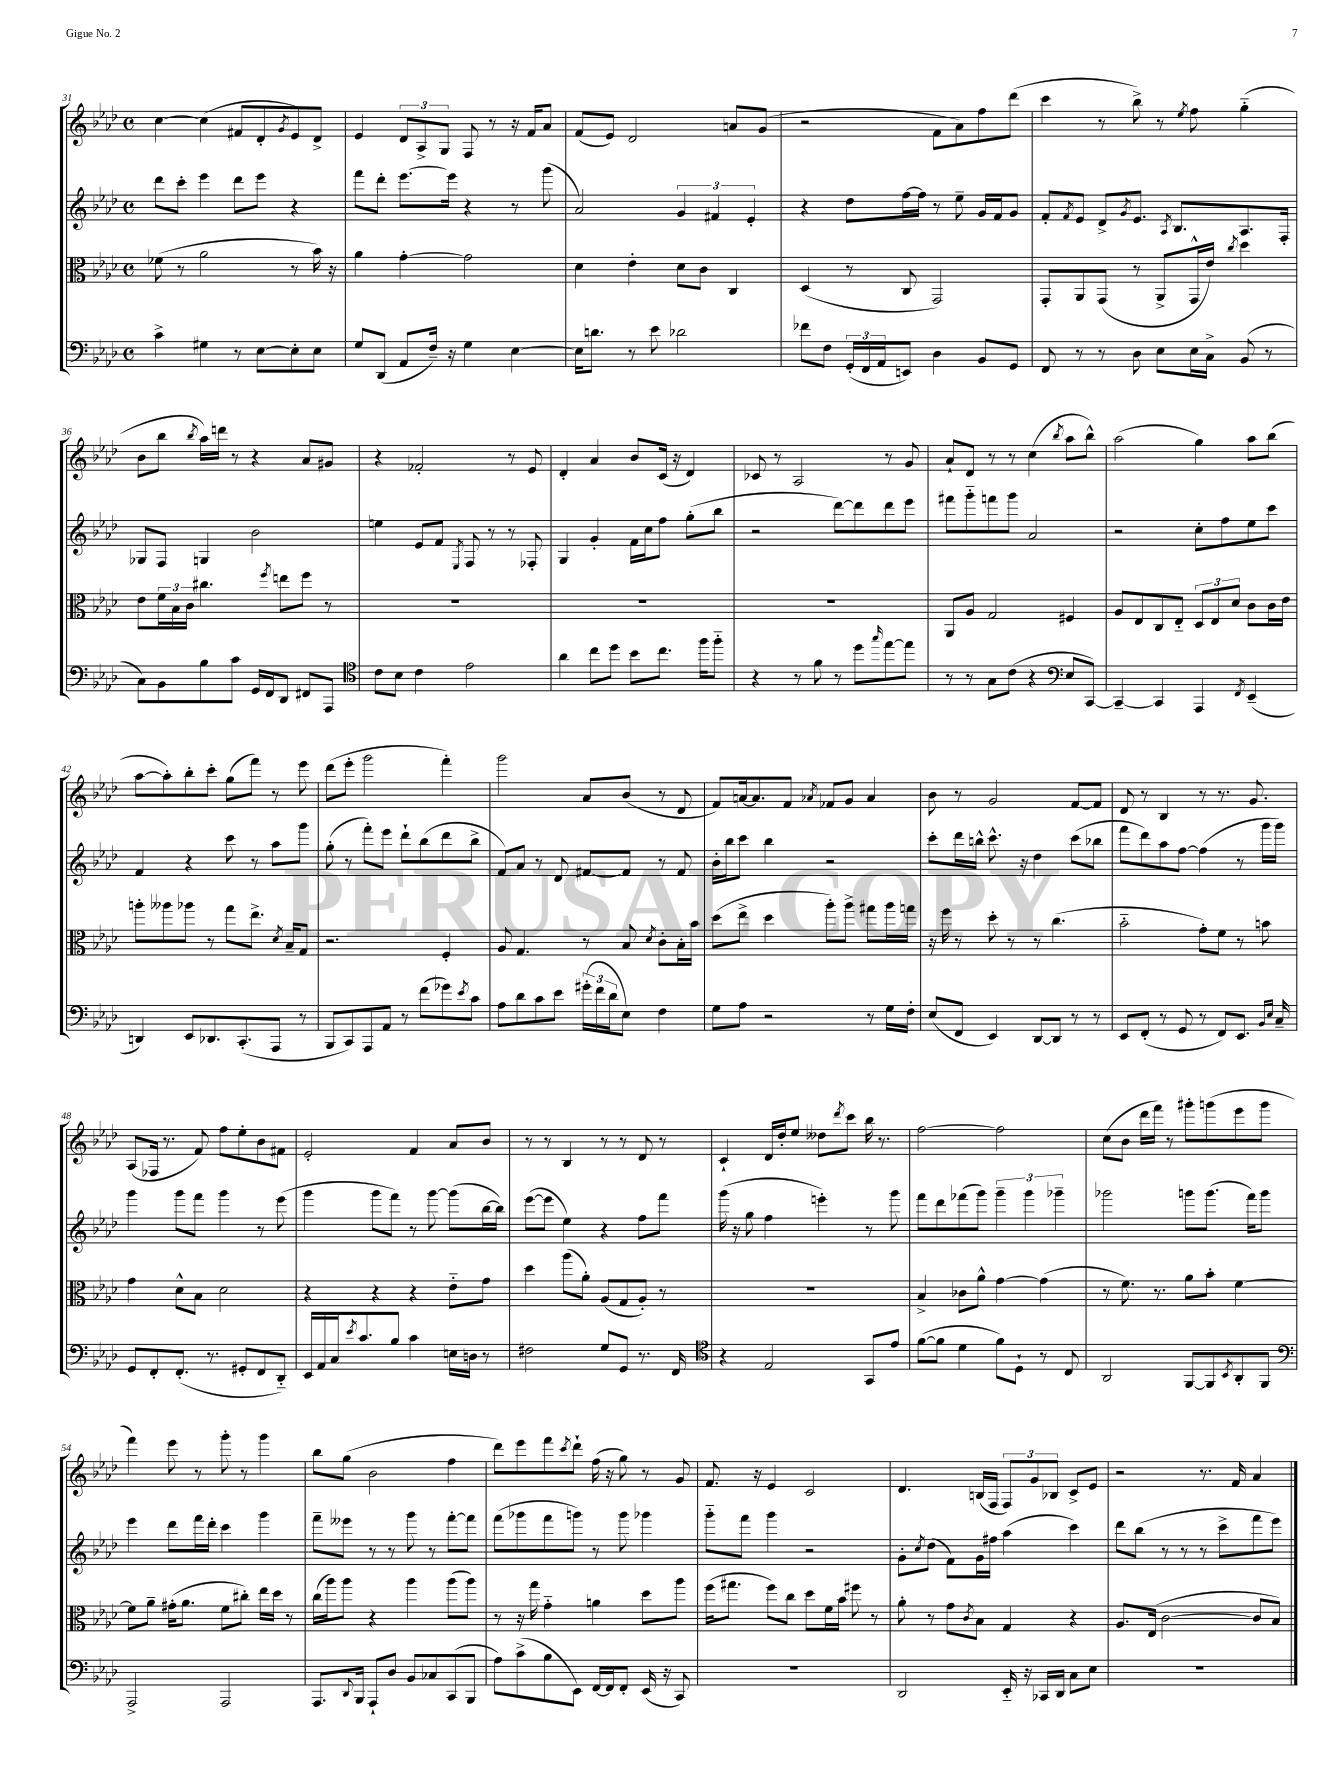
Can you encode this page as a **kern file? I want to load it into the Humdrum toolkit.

**kern	**kern	**kern	**kern
*part4	*part3	*part2	*part1
*staff4	*staff3	*staff2	*staff1
*clefF4	*clefC3	*clefG2	*clefG2
*k[b-e-a-d-]	*k[b-e-a-d-]	*k[b-e-a-d-]	*k[b-e-a-d-]
*M4/4	*M4/4	*M4/4	*M4/4
*met(c)	*met(c)	*met(c)	*met(c)
=31	=31	=31	=31
4c^\	(8f-X\	8ddd-\L	[4cc\
.	8r	8ccc'\J	.
4G#X\	2a-\	4eee-\	(4cc\]
8r	.	8ddd-\L	8f#X/L
[8E-\L	.	8eee-\J	8d-'/
.	.	.	8qg/
8E-'\]	8r	4r	8e-/)
8E-\J	16b-\)	.	8d-^/J
.	16r	.	.
=32	=32	=32	=32
8G/L	4a-\	8fff\L	4e-/
(8DD-/J	.	8ddd-'\J	.
8AA-/L	[4g'\	[8.eee-\L	12d-/L
.	.	.	12A-^/
16F~/Jk)	.	.	.
.	.	.	12G/J
16r	.	16eee-\Jk]	.
4G\	2g\]	4r	8F/
.	.	.	8r
[4E-\	.	8r	16r
.	.	.	16f/KL
.	.	(8ggg\	8a-/J
=33	=33	=33	=33
16E-\KL]	4d-\	2a-/)	(8f/L
8.dn\J	.	.	.
.	.	.	8e-/J)
8r	4e-'\	.	2d-/
8e-\	.	.	.
2d-X\	8d-\L	6g/	.
.	8c\J	.	.
.	.	6f#X/	.
.	4C/	.	8an/L
.	.	6e-'/	.
.	.	.	(8g/J
=34	=34	=34	=34
8f-X\L	(4D-/	4r	2r
8F\J	.	.	.
(24GG'/LL	8r	8dd-\L	.
24FF/	.	.	.
24AA-/J	.	.	.
8EEn/J)	8C/	[16ff\L	.
.	.	16ff\JJ]	.
4D-\	2GG/)	8r	8f\L
.	.	8ee-~\	8a-\)
8BB-/L	.	16g/LL	8ff\
.	.	16f/J	.
8GG/J	.	8g/J	(8ddd-\J
=35	=35	=35	=35
8FF/	8GG'/L	8f'/L	4ccc\
.	.	8qf/	.
8r	8AA-/	8e-/J	.
8r	(8GG/J	8d-^/L	8r
.	.	8qg/	.
8D-\	8r	8.e-/J	8bb-^\)
8E-\L	8AA-^/L	.	8r
.	.	8qA-/	.
.	.	8.B-/L	.
.	.	.	8qee-/
16E-\L	16GG^^/L	.	8ff\
16C^\JJ	16e-/JJ)	.	.
.	8qcc/	.	.
(8BB-/	4dd-\	8.A-/	(4gg\
8r	.	.	.
.	.	16F'/Jk	.
!!LO:LB:g=z
=36	=36	=36	=36
8C\L)	8e-\L	8G-X/L	8b-\L
8BB-\	24f\L	8F/J	8bb-\J
.	24B-\	.	.
.	24c\JJ	.	.
.	.	.	8qbb-/
8B-\	4.cc#X\	4Gn/	16aa-\LL)
.	.	.	16dddn\JJ
8c\J	.	.	8r
16GG/LL	.	2b-\	4r
16FF/J	.	.	.
.	8qff/	.	.
8DD-/J	8een\L	.	.
8FF#X/L	8ff\J	.	8a-/L
8AAA-/J	8r	.	8g#X/J
=37	=37	=37	=37
*clefC4	*	*	*
8c\L	1r	4een\	4r
8B-\J	.	.	.
4c\	.	8e-/L	2f-X'/
.	.	8f/J	.
.	.	8qE-/	.
2e-\	.	8F/	.
.	.	8r	.
.	.	8r	8r
.	.	8F-X'/	8e-/
=38	=38	=38	=38
4a-\	1r	4G/	4d-'/
8cc\L	.	4g'/	4a-/
8dd-\J	.	.	.
8b-\L	.	16f\LL	8b-/L
.	.	16cc\J	.
8.cc\J	.	8ff\J	(16c/Jk
.	.	.	16r
.	.	(8gg'\L	4d-/)
16ff\KL	.	.	.
8ff\J	.	8bb-\J	.
=39	=39	=39	=39
4r	1r	2r	8c-X/
.	.	.	8r
8r	.	.	2A-/
8f\	.	.	.
8r	.	[8ddd-\L)	.
8dd-\L	.	8ddd-\]	.
16qqgg/	.	.	.
[8ee-\	.	8ddd-\	8r
8ee-\J]	.	8eee-\J	8g/
=40	=40	=40	=40
8r	8AA-/L	8fff#X\L	8a-`/L
8r	8A-/J	8ggg\	8d-/J
8G\L	2G/	8fffn\	8r
(8c\J	.	8ggg\J	8r
4r	.	2a-/	(4cc\
*clefF4	*	*	*
.	.	.	8qbb-/
8E-/L	4F#X/	.	8aa-\L
[8CC/J)	.	.	8bb-^^\J)
=41	=41	=41	=41
4CC~/_	8A-/L	2r	(2aa-\
.	8E-/	.	.
4CC/]	8C/	.	.
.	8E-/J	.	.
4AAA-/	12D-/L	8cc'\L	4gg\)
.	12E-/	.	.
.	.	8ff\	.
.	12d-/J	.	.
8qFF/	.	.	.
(4EE-~/	8c\L	8ee-\	8aa-\L
.	16c\L	8ccc\J	(8bb-\J
.	16e-\JJ	.	.
!!LO:LB:g=z
=42	=42	=42	=42
4DDn/)	8aan'\L	4f/	[8aa-\L
.	8aa--X\	.	8aa-'\])
8EE-/L	8aa-X\J	4r	8bb-'\
8.DD-X/	8r	.	8ccc'\J
.	8gg\L	8ccc\	(8gg\L
(8.CC'/	.	.	.
.	8.ee-^\J	8r	8fff\J)
8AAA-/J	.	8aa-\L	8r
.	8qd-/	.	.
.	16B-~/KL	.	.
8r	8G/J	8ggg\J	8eee-\
=43	=43	=43	=43
8BBB-/L	2.r	(8gg'\	(8ddd-\L
8CC/)	.	8r	8eee-'\J
8AAA-/	.	8fff'\L)	2ggg\
8AA-/J	.	8eee-\J	.
8r	.	8ddd-`\L	.
(8f\L	.	(8bb-\	.
8g-X\)	4F'/	8ddd-\	4fff'\)
8qe-/	.	.	.
8c\J	.	8bb-^\J	.
=44	=44	=44	=44
8A-\L	8A-/	8f/L)	2ggg\
8d-\	4.G/	8a-/J	.
8c\	.	8r	.
8e-\J	.	8d-/	.
(24g#X'\LL	8r	[8f#X/L	8a-/L
24f\	.	.	.
24d-\J	.	.	.
8E-\J)	8B-/	8f#/J]	(8b-/J
.	8qd-/	.	.
4F\	8c'\L	8r	8r
.	16B-'\L	8f#/	8d-/
.	16b-\JJ	.	.
=45	=45	=45	=45
8G\L	(8dd-\L	16b-'\LL	8f/L)
.	.	16bb-\J	.
8A-\J	8ee-^\J	8ccc\J	[16an/k
.	.	.	8.a/]
2r	4dd-\	4bb-\	.
.	.	.	8f/J
.	.	.	8qa-X/
.	8aa-'\L)	2r	8f-X/L
.	8aa-^\J	.	8g/J
8r	8gg#X\L	.	4a-/
16G\LL	16aa-\L	.	.
16F'\JJ	16ggn\JJ	.	.
=46	=46	=46	=46
(8E-/L	16r	8ccc'\L	8b-\
.	16ff\	.	.
8FF/J	8r	16ddd-\L	8r
.	.	16bbn^^\JJ	.
4EE-/)	8dd-'\	8.ccc^^\	2g/
.	8r	.	.
.	.	16r	.
[8DD-/L	8r	4dd-\	.
8DD-/J]	(4.cc\	.	.
8r	.	(8ccc\L	[8f/L
8r	.	8bb-X\J	8f/J]
=47	=47	=47	=47
8EE-/L	2b-\	8fff\L	8d-/
(8FF'/J	.	8ddd-\)	8r
8r	.	8aa-\	4B-/
8GG/	.	[8ff\J	.
8r	8g'\L)	(4ff\]	8r
8FF/L)	8f\J	.	8.r
8.EE-/J	8r	8r	.
.	.	.	8.g/
.	8bn\	16ggg\LL	.
16qqBB-/LL	.	.	.
16qqE-/JJ	.	.	.
16C~/	.	16ggg\JJ)	.
!!LO:LB:g=z
=48	=48	=48	=48
8GG/L	4g\	4ggg\	(8A-/L
8FF'/	.	.	16F-X/Jk
.	.	.	8.r
(8.FF'/J	8d-^^\L	8ggg\L	.
.	8B-\J	8fff\J	8f/)
8.r	.	.	.
.	2d-\	4ggg\	8ff\L
8GG#X'/L	.	.	8ee-'\
8FF/	.	8r	8b-\
8DD-/J)	.	(8eee-\	8f#X\J
=49	=49	=49	=49
16EE-/LL	4r	4ggg\	2e-'/
16AA-/	.	.	.
16C/J	.	.	.
8qe-/	.	.	.
8.c/	.	.	.
.	4r	8ggg\L	.
8B-/J	.	8fff\J)	.
4c\	4r	8r	4f/
.	.	[8ggg\	.
16En\LL	8e-\L	(8ggg\L]	8a-/L
16Dn\JJ	.	.	.
8r	8g\J	[16bb-\L	8b-/J
.	.	16bb-\JJ])	.
=50	=50	=50	=50
2F#X\	4dd-\	([8eee-\L	8r
.	.	8eee-\J]	8r
.	(8aa-\L	4ee-\)	4B-/
.	8a-'\J)	.	.
8G/L	(8A-/L	4r	8r
8GG/J	8G/	.	8r
8.r	8A-'/J)	8ff\L	8d-/
.	8r	8fff\J	8r
16FF/	.	.	.
=51	=51	=51	=51
*clefC4	*	*	*
4r	1r	(16ggg\	4c`/
.	.	16r	.
.	.	8gg\	.
2E-/	.	4ff\	16d-/LL
.	.	.	16dd-'/J
.	.	.	8ee-/J
.	.	4eeen'\)	8dd--X\L
.	.	.	8qddd-/
.	.	.	8ccc\J
8GG/L	.	8r	16bb-\
.	.	.	8.r
8e-/J	.	8ggg\	.
=52	=52	=52	=52
([8f\L	4B-^/	8fff\L	[2ff\
8f\J]	.	8ddd-\	.
4d-\	8c-X\L	(8fff-X\	.
.	8a-^^\J	8ggg\J)	.
8f\L)	[4g\	6ggg~\	2ff\]
8D-`\J	.	.	.
.	.	6ggg\	.
8r	(4g\]	.	.
.	.	6ggg-X~\	.
8C/	.	.	.
=53	=53	=53	=53
2AA-/	8r	2ggg-X\	(8cc\L
.	8.f\)	.	8b-\J
.	.	.	16ddd-\LL
.	8.r	.	16fff\JJ)
.	.	.	8r
[8FF/L	8a-\L	8gggn\L	8ggg#X'\L
8FF/]	8b-'\J	(8.ggg\J	(8gggn\
8qBB-/	.	.	.
8AA-'/	[4f\	.	8eee-\
.	.	16fff\KL)	.
8FF/J	.	8ggg\J	8ggg\J
!!LO:LB:g=z
=54	=54	=54	=54
*clefF4	*	*	*
2AAA-^/	8f\L]	4eee-\	4fff\)
.	8a-~\J	.	.
.	(16g#X'\KL	8ddd-\L	8eee-\
.	8.a-\J	.	.
.	.	16fff\L	8r
.	.	16ddd-'\JJ	.
2AAA-/	8f\L	4ccc\	8ggg'\
.	8cc#X'\J)	.	8r
.	16ee-\LL	4ggg\	4ggg\
.	16dd-\JJ	.	.
.	8r	.	.
=55	=55	=55	=55
8.AAA-/L	(16cc\LL	8fff~\L	8bb-\L
.	16aa-\J)	.	.
.	8aa-\J	8eee--X\J	(8gg\J
8qqDD-/	.	.	.
16BBB-/Jk	.	.	.
8AAA-`/L	4r	8r	2b-\
8D-/J	.	8r	.
8BB-/L	4aa-\	8ggg\	.
8C-X/	.	8r	.
(8CC/	(8aa-\L	[8fff'\L	4ff\
8BBB-/J	8aa-\J)	8fff\J]	.
=56	=56	=56	=56
8A-\L)	8r	(8fff\L	8ddd-\L)
(8c^\	16r	8ggg-X\	8eee-\
.	16gg\	.	.
8B-\	4g\	8fff\	8fff\
.	.	.	8qccc/
8EE-\J)	.	8gggn\J)	8ddd-`\J
[16FF/LL	4an\	8r	(16ff\
16FF/J]	.	.	16r
8FF'/J	.	8ggg\	8gg\)
(16EE-/	8dd-\L	4ggg-X\	8r
16r	.	.	.
8CC/)	8aa-\J	.	8g/
=57	=57	=57	=57
1r	(16ff\KL	8ggg\L	8.f/
.	8.gg#X\J	.	.
.	.	8fff\J	.
.	.	.	16r
.	8ff\L)	4ggg\	4e-/
.	8cc\J	.	.
.	8dd-\L	2r	2c/
.	16f\L	.	.
.	16b-\JJ	.	.
.	8ff#X\	.	.
.	8r	.	.
=58	=58	=58	=58
2DD-/	8a-'\	8g'\L	4.d-/
.	.	8qcc/	.
.	8r	(8dd-\J	.
.	8g\L	8f\L)	.
.	8qc/	.	.
.	8B-\J	16g\L	(16Bn/LL
.	.	16ff#X\JJ	16F/JJ
16EE-/	4G/	(4aa-\	12F/L)
16r	.	.	.
.	.	.	12g/
16CC-X/LL	.	.	.
.	.	.	12B-X/J
16DD-/JJ	.	.	.
8C\L	4r	4ccc\)	8c^/L
8E-\J	.	.	8e-/J
=59	=59	=59	=59
1r	8.A-/L	8ddd-\L	2r
.	.	(8bb-\J	.
.	(16E-/Jk	.	.
.	[2c\	8r	.
.	.	8r	.
.	.	8r	8.r
.	.	8ccc^\L	.
.	.	.	16f/
.	8c/L]	8fff\	4a-/
.	8B-/J)	8eee-\J)	.
==	==	==	==
*-	*-	*-	*-
